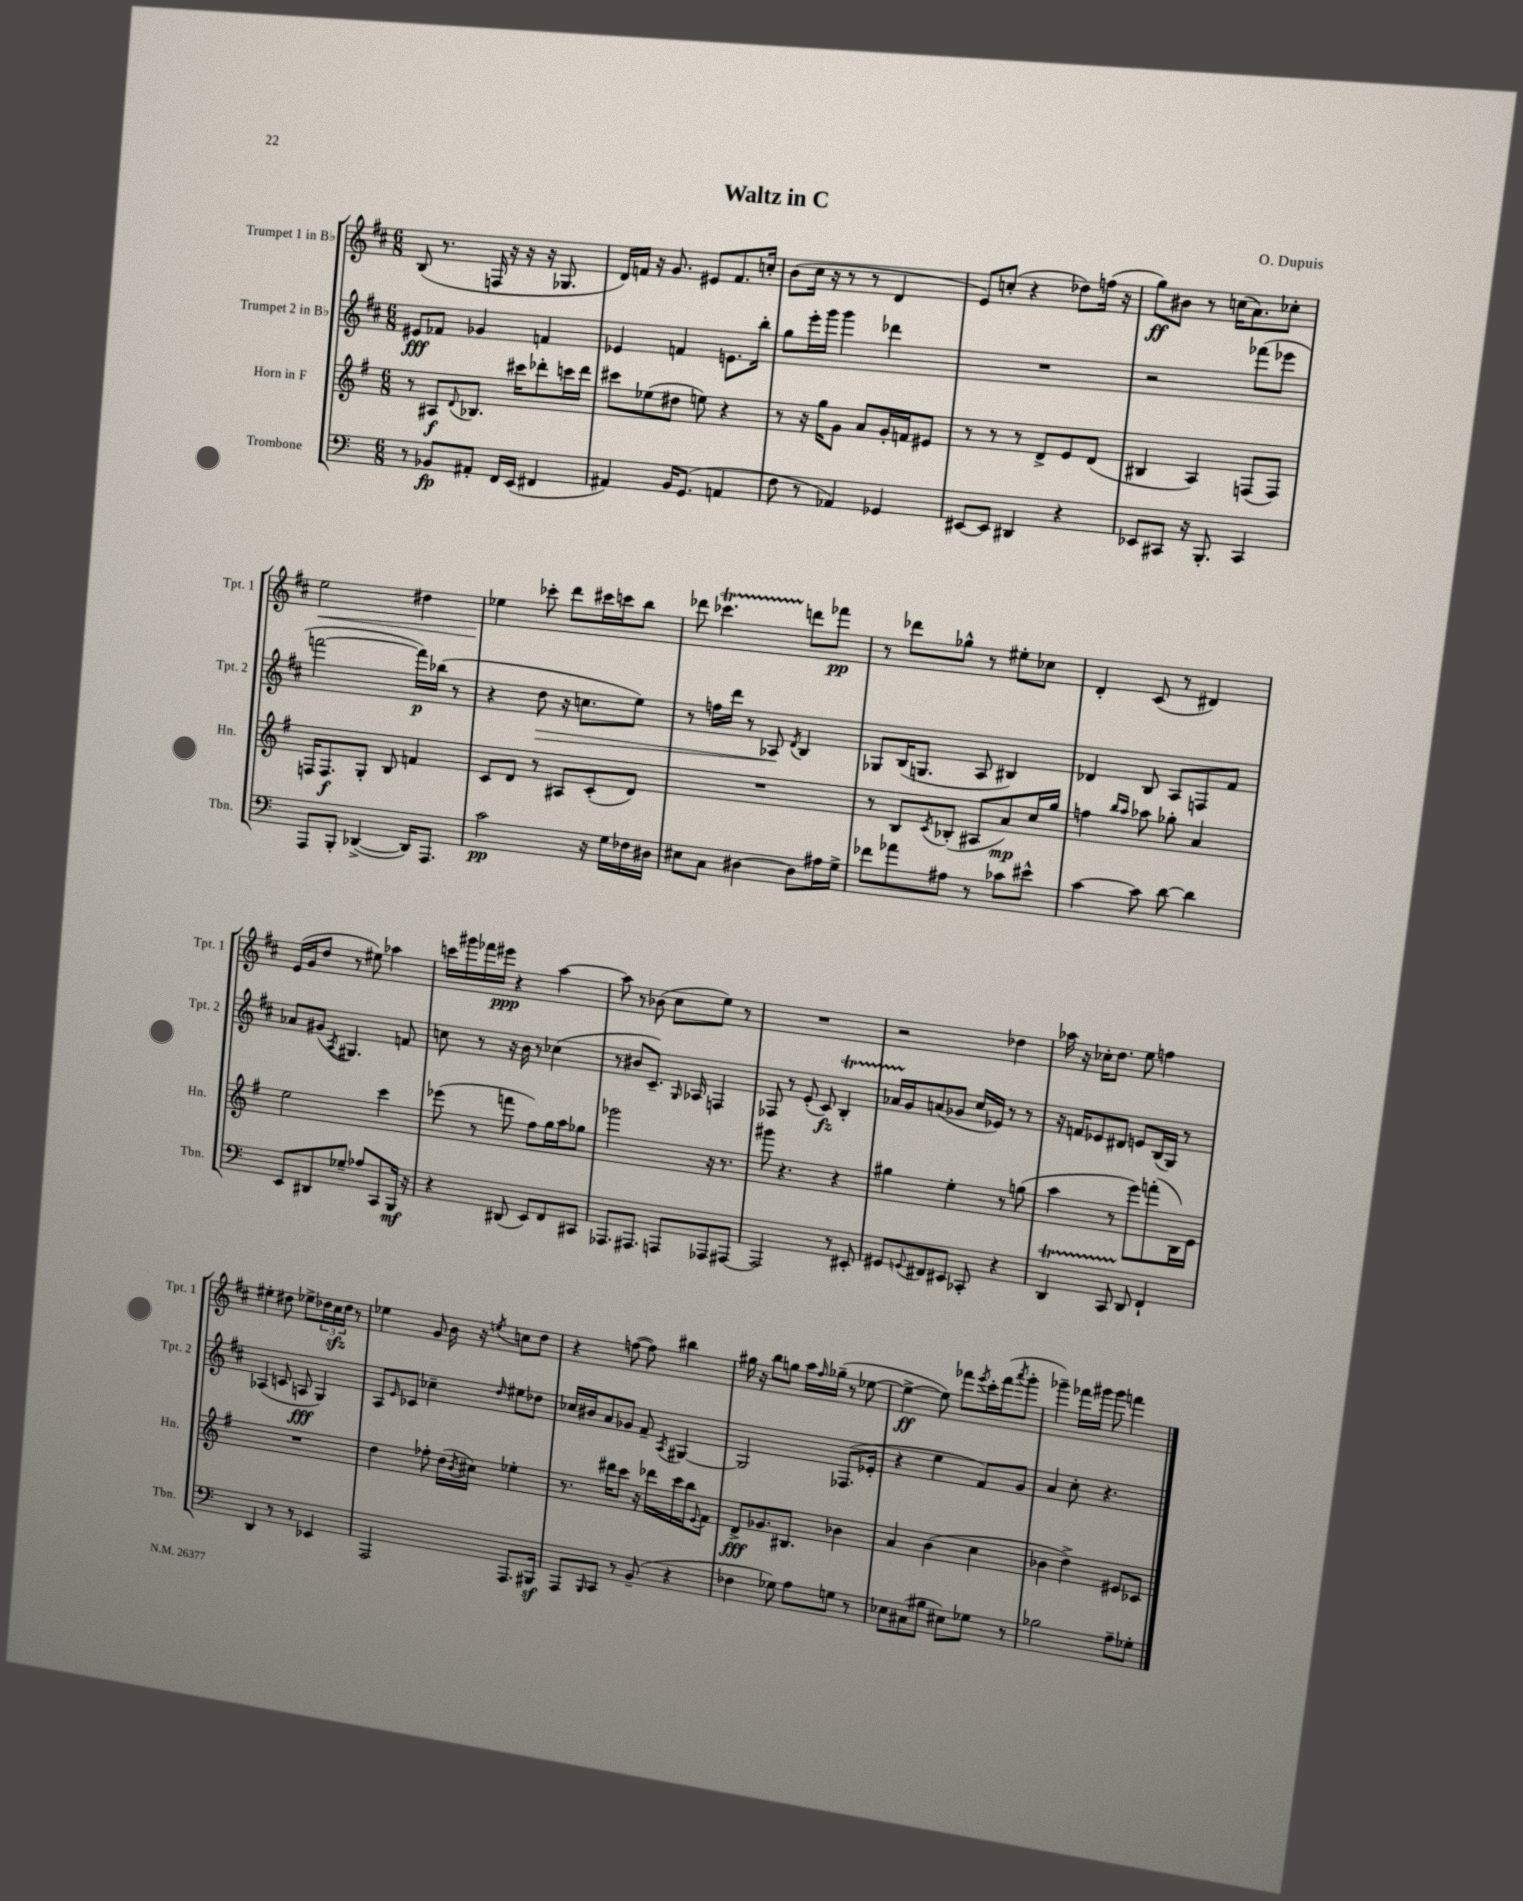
\header { title = "Waltz in C" composer = "O. Dupuis" }
<<
\new StaffGroup <<
\new Staff = "s0" \with { instrumentName = "Trumpet 1 in Bb" shortInstrumentName = "Tpt. 1" } {
    \clef treble \key d \major \numericTimeSignature \time 6/8
    b8( r8. f16 r16 r16 r16 ges8. |
    d'16) f'16 r16 g'8. eis'8 f'8. c''16-. |
    b'8( cis''16 r16 r8 r8 d'4 |
    e'8) c''8-.( r4 des''8) f''16( r16 |
    g''8\ff) bis'8 r8 c''16( a'8.) ces''8-. |
    e''2\< dis''4 |
    ees''4\! ces'''8-. d'''8 cis'''16 c'''16 b''8 |
    des'''8 ces'''4.\startTrillSpan d'''8\stopTrillSpan fes'''8\pp |
    r8 des'''8 ges''8-^ r8 eis''8-. ces''8 |
    d'4-. cis'8( r8 dis'4) |
    e'16( g'16 d''8 r8 eis''8) aes''4 |
    c'''16 gis'''16 fes'''16 eis'''16\ppp r4 a''4~ |
    a''8 r8 bes'8( cis''8 e''8) r8 |
    R2. |
    r2 des''4 |
    aes''16 r16 ces''16-. d''8. e''8 f''4 |
    eis''4-. dis''8 ees''8-> \tuplet 3/2 { des''16 cis''16\sfz des''16 } r8 |
    ees''4 g'8 b'16 r16 \acciaccatura { e''8 } c''8 d''8 |
    r4 f''8~( f''8) bis''4 |
    gis''16 r16 b''8 g''8 a''16 \grace { fis''16 } ges''16--( r8 ees''8~ |
    ees''4~->\ff ees''8) fes'''8 \acciaccatura { e'''8 } cis'''16-. fes'''16( \acciaccatura { a'''8 } g'''8-. |
    ges'''4--) fes'''16 gis'''16 gis'''8 f'''4 \bar "|." |
}
\new Staff = "s1" \with { instrumentName = "Trumpet 2 in Bb" shortInstrumentName = "Tpt. 2" } {
    \clef treble \key d \major \numericTimeSignature \time 6/8
    eis'8\fff fes'8 ges'4 f'4 |
    ees'4 f'4 e'8. b''16-. |
    g''8 e'''16-. g'''16 g'''4 des'''4 |
    R2. |
    r2 fes'''8( ees'''8 |
    f'''2~ f'''16\p) bes''16( r8 |
    r4 d''8\> r16 c''8. e''8) |
    r8 f''16 d'''16 r8 aes8\! \acciaccatura { d'8 } b4 |
    ges8 b16( g8. a8 bis4) |
    des'4 b8 a8 f8 fis'8 |
    aes'8 gis'8( \acciaccatura { a8 } gis4.) f'8 |
    c''8 r8 r16 b'16 r8 ces''4( |
    r8 bis'8 cis'8.--) \grace { g16 } aes16 f4 |
    fes8 r8 e'8-.( cis'8\fz) b4-.\startTrillSpan |
    aes'16 g'16\stopTrillSpan a'8( ges'8 cis''16 ees'16) r8 r8 |
    r16 f'16 ees'8 dis'8 e'8 b16( g16) r8 |
    aes4( c'8 a8\fff g4) |
    a8 \grace { e'16 } ces'8 ces''4-- \grace { d''16 } eis''8 des''8 |
    ces''16 bis'16 a'8 ges'8 fis'8-- \acciaccatura { a8 } gis4~ |
    gis2 fes8.( ees'16-. |
    r4 e''4 fis'8) g'8 |
    a'4 cis''8-. r4. \bar "|." |
}
\new Staff = "s2" \with { instrumentName = "Horn in F" shortInstrumentName = "Hn." } {
    \clef treble \key g \major \numericTimeSignature \time 6/8
    r8 ais8\f \appoggiatura { d'8 } bes8. cis'''16 des'''8-. c'''16 des'''16 |
    cis'''8 ees''8( dis''8 e''8) r4 |
    r8 r16 g''16 g'8 a'8 g'16-. f'16 eis'8 |
    r8 r8 r8 d'8-> e'8 d'8( |
    bis4 a4) f8( f8) |
    f16 f8.\f g8-. b8 f'4 |
    c'8 d'8 r8 ais8 c'8-.( d'8) |
    R2. |
    r8 b8 \acciaccatura { c'8 } bes8-.( ais8 a'8\mp) c''16 g''16 |
    f''4 \grace { b''16 a''16 } aes''8 ges''8-. a'4 |
    e''2 c'''4 |
    ees'''8( r8 f'''8 fis''8) g''16 a''16 ges''8 |
    ges'''2 r16 r8. |
    gis'''8 r4. r4 |
    gis''4 e''4-. r8 g''8( |
    a''4 r8 e'''8) f'''8-.( b16) e'16 |
    R2. |
    d''4 fes''8-. d''16( \acciaccatura { b'8 } cis''16) ees''4-. |
    r8. dis'''16 c'''8 r16 des'''16 c'''16 b''16 \appoggiatura { e'8 } fis'8 |
    d'8->\fff ges'8. bis8. bes'4 |
    a'4 b'4( c''4 |
    bes'4 d''4->) eis'8 ces'8 \bar "|." |
}
\new Staff = "s3" \with { instrumentName = "Trombone" shortInstrumentName = "Tbn." } {
    \clef bass \key c \major \numericTimeSignature \time 6/8
    r8 bes,8\fp ais,8-. f,16 e,16( fis,4 |
    ais,4) b,16 g,8.( a,4 |
    f8 r8 aes,4) ges,4 |
    eis,8~ eis,8 dis,4 r4 |
    ees,8 cis,8 r16 b,,8.-. cis,4 |
    a,,8 b,,8-. des,4~->( des,16) a,,8. |
    c'2\pp r16 g16 fes16 dis16 |
    eis8 c8 dis4~ dis8 ais16 g16-> |
    fes'8 aes'8 ais8 r8 ces'8 eis'8-^ |
    c'4~ c'8 d'8~ d'4 |
    e,8 dis,8 ges8-- aes8 c,8 b,,16\mf r16 |
    r4 dis,8( e,8) f,8 cis,8 |
    aes,,8. ais,,8. a,,8 aes,,8 ais,,8~ |
    ais,,2 r8 eis,8-. |
    gis,8 \appoggiatura { g,8 } fis,8 eis,8 ces,8-. r4 |
    d,4\startTrillSpan c,8 d,8\stopTrillSpan f,4-! |
    d,4 r8 r8 ees,4 |
    a,,2 a,,8. bis,,16\sf |
    a,,8 \grace { b,,16 } c,8 r8 b,8--( r4 |
    fes4 ges8) a8 g8 r8 |
    ees8 cis8( bis8 eis8) ges8 r8 |
    bes2 a8-- ges8-. \bar "|." |
}
>>
>>
\layout { \context { \Score \remove "Bar_number_engraver" } }
